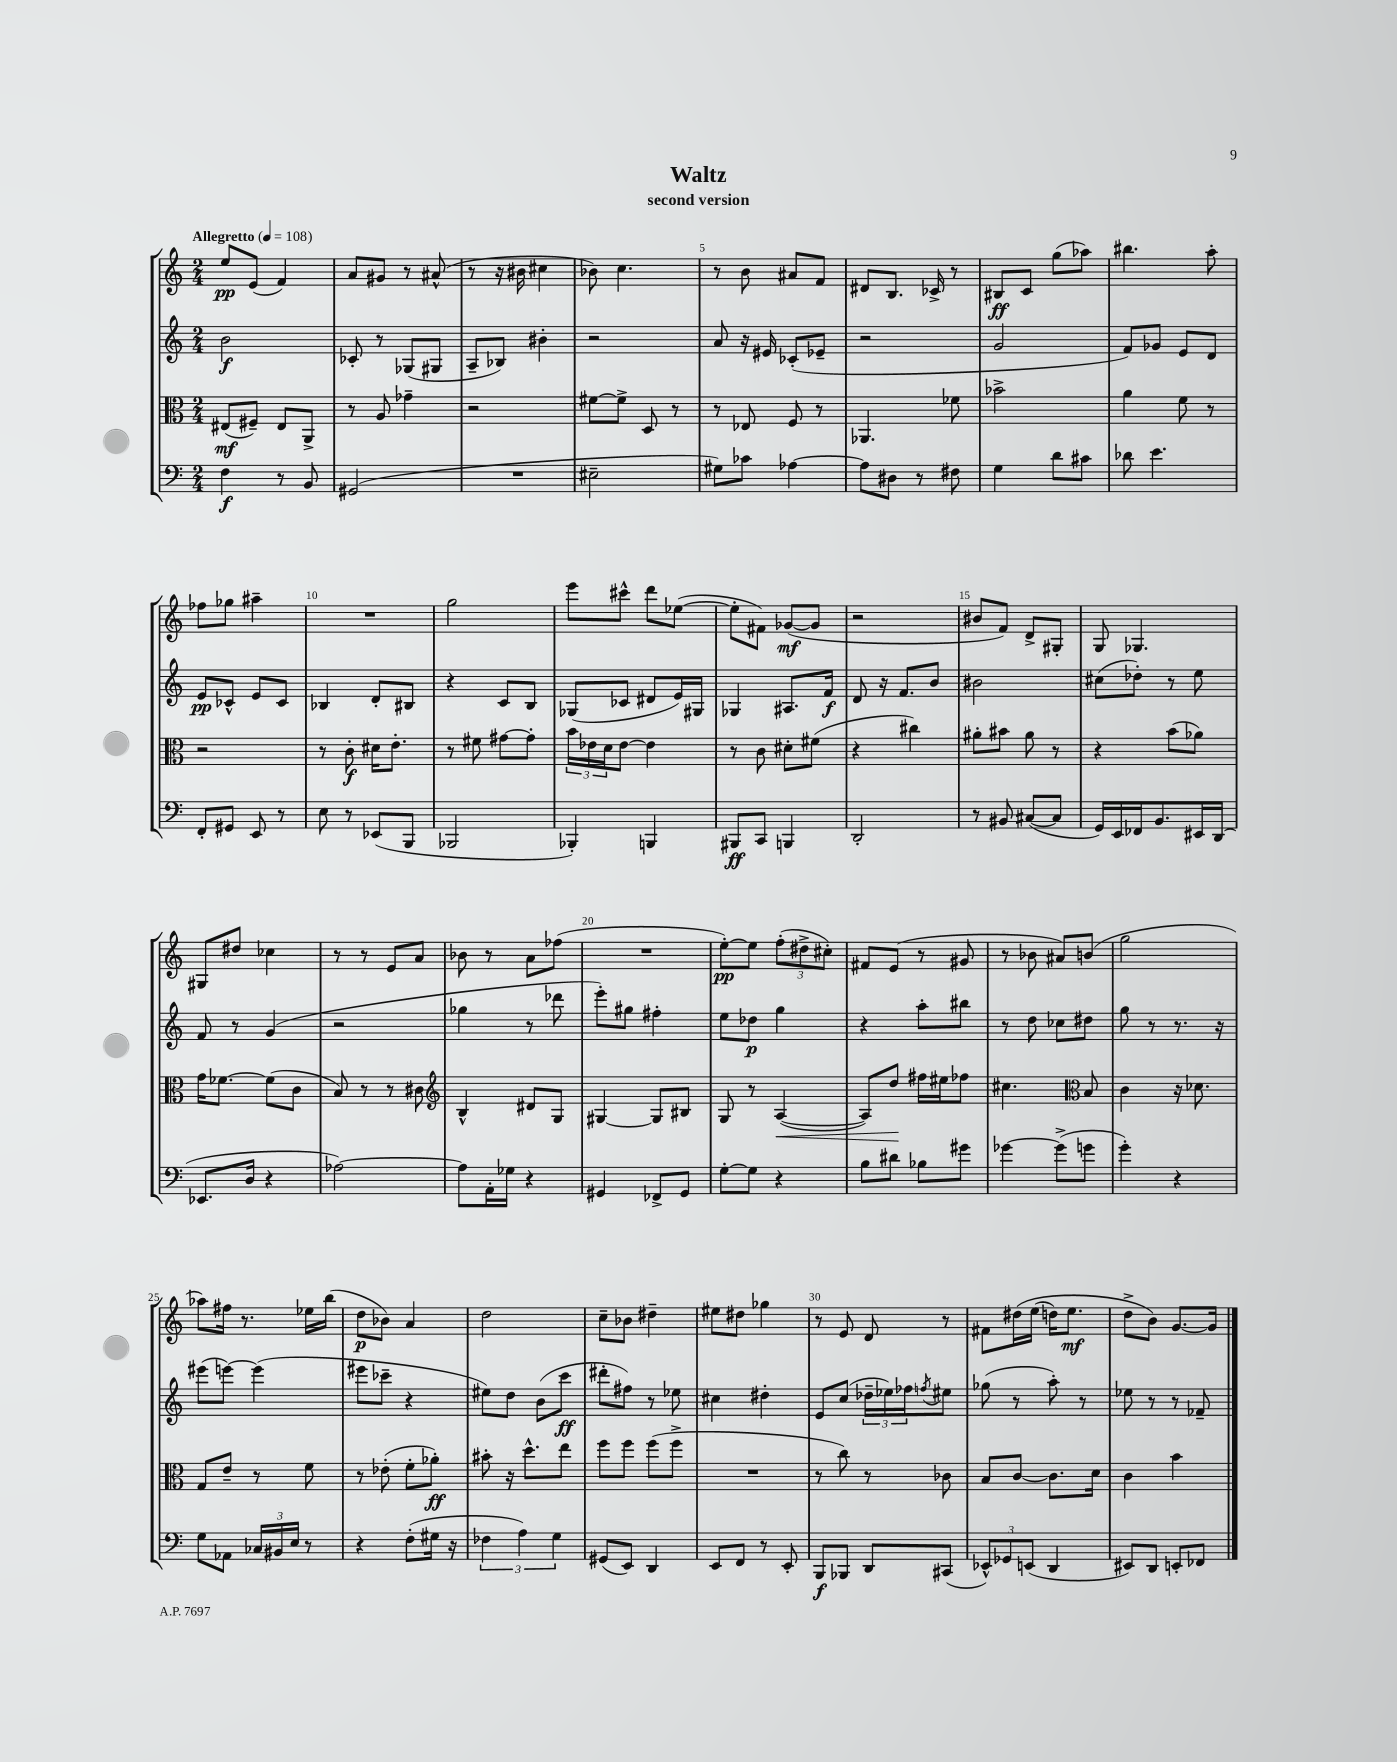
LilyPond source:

\header { title = "Waltz" subtitle = "second version" }
<<
\new StaffGroup <<
\new Staff = "s0" {
    \clef treble \key c \major \numericTimeSignature \time 2/4 \tempo "Allegretto" 4 = 108
    e''8\pp e'8( f'4) |
    a'8 gis'8 r8 ais'8-^( |
    r8 r16 bis'16 cis''4 |
    bes'8) c''4. |
    r8 b'8 ais'8 f'8 |
    dis'8 b8. ces'16-> r8 |
    bis8\ff c'8 g''8( aes''8) |
    bis''4. a''8-. |
    fes''8 ges''8 ais''4-- |
    R2 |
    g''2 |
    e'''8 cis'''8-^ d'''8 ees''8~( |
    ees''8-. fis'8) ges'8~\mf( ges'8 |
    r2 |
    bis'8 f'8) d'8-> gis8-. |
    g8 ges4. |
    gis8 dis''8 ces''4 |
    r8 r8 e'8 a'8 |
    bes'8 r8 a'8 fes''8( |
    R2 |
    e''8~-.\pp) e''8 \tuplet 3/2 { f''8-.( dis''8-> cis''8-.) } |
    fis'8 e'8( r8 gis'8 |
    r8 bes'8 ais'8) b'8( |
    g''2 |
    aes''8) fis''16 r8. ees''16 b''16( |
    d''8\p bes'8) a'4 |
    d''2 |
    c''8-- bes'8 dis''4-- |
    eis''8 dis''8 ges''4 |
    r8 e'8 d'8 r8 |
    fis'8 dis''16\( e''16( d''16) e''8.\mf |
    d''8-> b'8\) g'8.~ g'16 \bar "|." |
}
\new Staff = "s1" {
    \clef treble \key c \major \numericTimeSignature \time 2/4
    b'2\f |
    ces'8-. r8 ges8( gis8 |
    a8-- bes8) bis'4-. |
    r2 |
    a'8 r16 eis'16 ces'8-.( ees'8-- |
    r2 |
    g'2 |
    f'8) ges'8 e'8 d'8 |
    e'8\pp ces'8-^ e'8 ces'8 |
    bes4 d'8-. bis8 |
    r4 c'8 b8 |
    ges8( ces'8 dis'8 e'16) gis16 |
    ges4 ais8. f'16\f |
    d'8 r16 f'8. b'8 |
    bis'2 |
    cis''8( des''8-.) r8 e''8 |
    f'8 r8 g'4( |
    r2 |
    ges''4 r8 des'''8 |
    e'''8-.) gis''8 fis''4-. |
    e''8 des''8\p g''4 |
    r4 a''8-. bis''8 |
    r8 d''8 ces''8 dis''8 |
    g''8 r8 r8. r16 |
    eis'''8( e'''8~) e'''4( |
    eis'''8 ces'''8-- r4 |
    eis''8) d''8 b'8( c'''8\ff |
    dis'''8-. fis''8) r8 ees''8 |
    cis''4 dis''4-. |
    e'8 c''8( \tuplet 3/2 { des''16-- ees''16) fes''16 } \acciaccatura { f''8 } eis''8 |
    ges''8( r8 a''8-.) r8 |
    ees''8 r8 r8 fes'8-- \bar "|." |
}
\new Staff = "s2" {
    \clef alto \key c \major \numericTimeSignature \time 2/4
    eis8\mf( fis8--) eis8 a,8-> |
    r8 a8 ges'4-- |
    r2 |
    fis'8~ fis'8-> d8 r8 |
    r8 ees8 f8 r8 |
    aes,4. fes'8 |
    bes'2-> |
    a'4 f'8 r8 |
    r2 |
    r8 c'8-.\f dis'16 e'8.-. |
    r8 fis'8 gis'8~ gis'8-. |
    \tuplet 3/2 { b'16 ees'16 d'16 } ees'8~ ees'4 |
    r8 c'8 dis'8-. fis'8( |
    r4 cis''4) |
    ais'8-. bis'8 ais'8 r8 |
    r4 b'8( aes'8) |
    g'16 fes'8.~ fes'8( c'8 |
    b8) r8 r8 cis'8 |
    \clef treble b4-^ dis'8 g8 |
    gis4~ gis8 bis8 |
    g8 r8 a4~\<( |
    a8) d''8\! fis''16 eis''16 fes''8 |
    cis''4. \clef alto b8 |
    c'4 r16 des'8. |
    g8 e'8-- r8 f'8 |
    r8 ees'8-.( f'8-. aes'8-.\ff) |
    bis'8-. r16 d''8.-^ e''8 |
    f''8 f''8 f''8( f''8-> |
    R2 |
    r8 c''8) r8 ces'8 |
    b8 c'8~ c'8. d'16 |
    c'4 b'4 \bar "|." |
}
\new Staff = "s3" {
    \clef bass \key c \major \numericTimeSignature \time 2/4
    f4\f r8 b,8 |
    gis,2( |
    R2 |
    eis2-- |
    gis8) ces'8 aes4~ |
    aes8 dis8 r8 fis8 |
    g4 d'8 cis'8 |
    des'8 e'4. |
    f,8-. gis,8 e,8 r8 |
    e8 r8 ees,8( b,,8 |
    bes,,2 |
    bes,,4-.) b,,4 |
    bis,,8\ff c,8 b,,4 |
    d,2-. |
    r8 bis,8 cis8~( cis8 |
    g,16) e,16 fes,16 b,8. eis,16 d,16( |
    ees,8. d16 r4 |
    aes2~) |
    aes8 a,16-. ges16 r4 |
    gis,4 fes,8-> gis,8 |
    g8~-. g8 r4 |
    b8 dis'8 bes8 gis'8 |
    ges'4~ ges'8->( g'8 |
    g'4-.) r4 |
    g8 aes,8 \tuplet 3/2 { ces16 bis,16 e16 } r8 |
    r4 f8-.( gis16 r16 |
    \tuplet 3/2 { fes4 a4) g4 } |
    gis,8( e,8) d,4 |
    e,8 f,8 r8 e,8-. |
    b,,8\f bes,,8 d,8 cis,8( |
    \tuplet 3/2 { ees,8-^) ges,8 e,8( } d,4 |
    eis,8) d,8 e,8-. fes,8 \bar "|." |
}
>>
>>
\layout { \context { \Score \override BarNumber.break-visibility = ##(#f #t #t) barNumberVisibility = #(every-nth-bar-number-visible 5) } }
